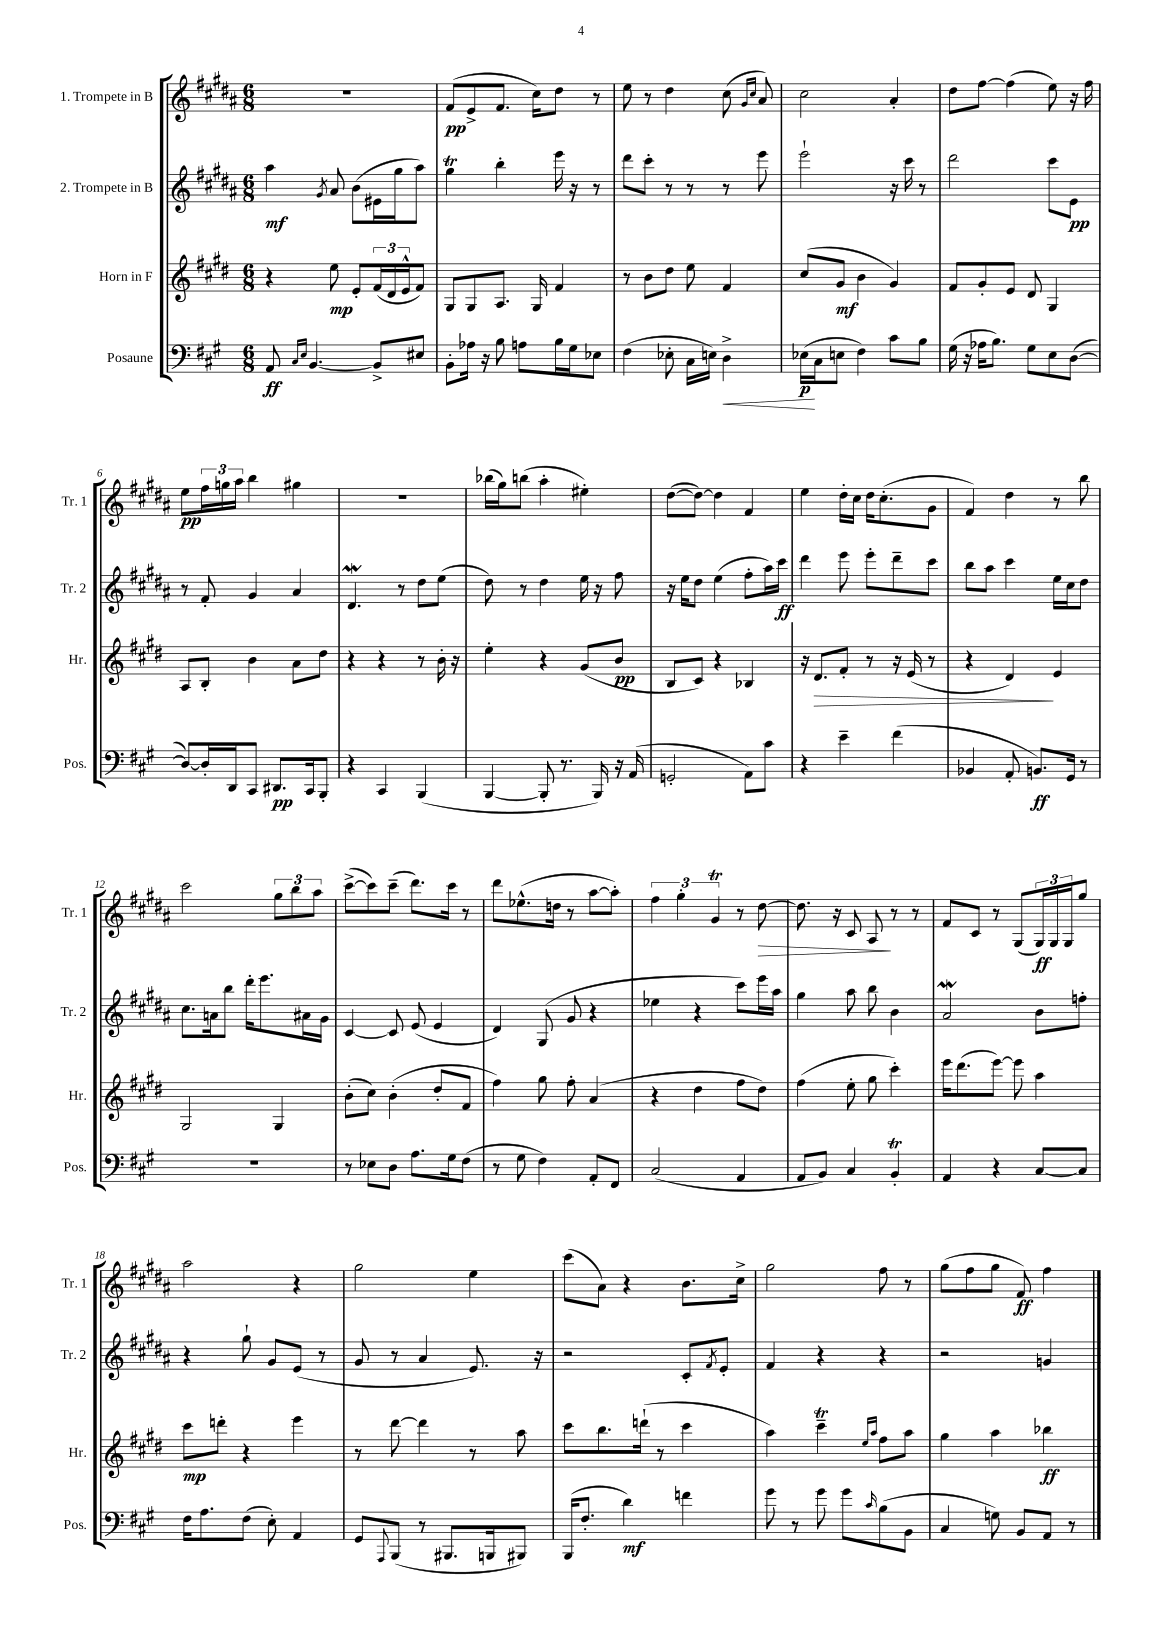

**kern	**kern	**kern	**kern
*staff4	*staff3	*staff2	*staff1
*clefF4	*clefG2	*clefG2	*clefG2
*k[f#c#g#]	*k[f#c#g#d#]	*k[f#c#g#d#a#]	*k[f#c#g#d#a#]
*M6/8	*M6/8	*M6/8	*M6/8
8AA/	4r	4aa#\	2.r
16qqC#/LL	.	.	.
16qqE/JJ	.	.	.
[4.BB/	.	.	.
.	.	8qg#/	.
.	8ee\	8a#/	.
.	8e'/L	(8b\L	.
8BB^/]L	(24f#/L	16e#\L	.
.	24d#/	.	.
.	.	16gg#\J	.
.	24e^^/J	.	.
8E#/J	8f#/J)	8aa#\J)	.
=	=	=	=
8BB'\L	8G#/L	4gg#\	(8f#/L
16A-\Jk	8G#/	.	8e^/
16r	.	.	.
8B\	8.A/J	4bb'\	8.f#/J
8A\L	.	.	.
.	16G#/	.	16cc#\LK)
16B\L	4f#/	16eee\	8dd#\J
16G#\J	.	16r	.
8E-\J	.	8r	8r
=	=	=	=
(4F#\	8r	8ddd#\L	8ee\
.	8b\L	8ccc#'\J	8r
8E-'\	8dd#\J	8r	4dd#\
16C#\LL	8ee\	8r	.
16E\JJ)	.	.	.
4D^\	4f#/	8r	(8cc#\
.	.	.	16qqg#/LL
.	.	.	16qqcc#/JJ
.	.	8eee\	8a#/)
=	=	=	=
(16E-\LL	(8cc#/L	2eee`\	2cc#\
16C#\J	.	.	.
8E\J	8g#/J	.	.
4F#\)	4b\	.	.
8c#\L	4g#/)	16r	4a#'/
.	.	16ccc#\	.
8B\J	.	8r	.
=	=	=	=
(16G#\	8f#/L	2ddd#\	8dd#\L
16r	.	.	.
16A-\LK	8g#'/	.	[8ff#\J
8.B\J)	.	.	.
.	8e/J	.	(4ff#\]
8G#\L	8d#/	.	.
8E\	4G#/	8ccc#\L	8ee\)
([8D\J	.	8e\J	16r
.	.	.	16ff#\
=	=	=	=
8D/_L)	8A/L	8r	8ee\L
16D'/]L	8B'/J	8f#'/	24ff#\L
.	.	.	24gg\
16DD/J	.	.	.
.	.	.	24aa#\JJ
8CC#/J	4b\	4g#/	4bb\
8.DD#/L	.	.	.
.	8a\L	4a#/	4gg#\
16CC#/k	.	.	.
8BBB'/J	8dd#\J	.	.
=	=	=	=
4r	4r	4.d#/	2.r
4CC#/	4r	.	.
.	.	8r	.
(4BBB/	8r	8dd#\L	.
.	16b'\	(8ee\J	.
.	16r	.	.
=	=	=	=
[4BBB/	4ee'\	8dd#\)	(16bb-\LL
.	.	.	16gg#\J)
.	.	8r	(8bb\J
8BBB'/]	4r	4dd#\	4aa#'\
8.r	.	.	.
.	(8g#/L	16ee\	4ee#'\)
16BBB/)	.	16r	.
16r	8b/J	8ff#\	.
(16AA/	.	.	.
=	=	=	=
2GG'/	8B/L	16r	([8dd#\L
.	.	16ee\LK	.
.	8c#/J)	8dd#\J	8dd#\_J)
.	4r	(4ee\	4dd#\]
8AA\L)	4B-/	8ff#'\L	4f#/
8c#\J	.	16aa#\L)	.
.	.	16ccc#\JJ	.
=	=	=	=
4r	16r	4ddd#\	4ee\
.	8.d#/L	.	.
4e~\	8f#'/J	8eee\	16dd#'\LL
.	.	.	16cc#\JJ
.	8r	8eee'\L	16dd#\LK
.	.	.	(8.cc#'\
(4f#\	16r	8ddd#~\	.
.	(16e/	.	.
.	8r	8ccc#\J	8g#\J
=	=	=	=
4BB-/	4r	8bb\L	4f#/)
.	.	8aa#\J	.
8AA'/	4d#/)	4ccc#\	4dd#\
8.BB/L)	.	.	.
.	4e/	16ee\LL	8r
16GG#/Jk	.	16cc#\J	.
8r	.	8dd#\J	8bb\
=	=	=	=
2.r	2G#/	8.cc#\L	2ccc#\
.	.	16a\k	.
.	.	8bb\J	.
.	.	16ddd#'\LK	.
.	.	8.eee\	.
.	4G#/	.	12gg#\L
.	.	.	12bb\
.	.	16a#\L	.
.	.	.	12aa#\J
.	.	16g#\JJ	.
=	=	=	=
8r	(8b'\L	[4c#/	([8ccc#^\L
8E-\L	8cc#\J)	.	8ccc#\])
8D\J	(4b'\	8c#/]	(8ccc#~\J
8.A\L	.	(8e/	8.ddd#\L)
.	8dd#'/L	4e/	.
16G#\k	.	.	16ccc#\Jk
(8F#\J	8f#/J	.	8r
=	=	=	=
8r	4ff#\)	4d#/)	8ddd#\L
8G#\	.	.	(8.ee-^^\
4F#\)	8gg#\	(8G#/	.
.	.	.	16dd\Jk
.	8ff#'\	8g#/	8r
8AA'/L	(4a/	4r	[8aa#\L
8FF#/J	.	.	8aa#'\]J)
=	=	=	=
(2C#/	4r	4ee-\	6ff#\
.	.	.	6gg#'\
.	4dd#\	4r	.
.	.	.	6g#/
4AA/	8ff#\L	8ccc#\L)	8r
.	8dd#\J)	16eee\L	[8dd#\
.	.	16aa#\JJ	.
=	=	=	=
8AA/L	(4ff#\	4gg#\	8.dd#\]
8BB/J)	.	.	.
.	.	.	16r
4C#/	8ee'\	8aa#\	8c#/
.	8gg#\	8bb\	8A#/
4BB'/	4ccc#'\)	4b\	8r
.	.	.	8r
=	=	=	=
4AA/	16eee\LK	2a#/	8f#/L
.	(8.ddd#\	.	.
.	.	.	8c#/J
4r	[8eee\J)	.	8r
.	8eee\]	.	(8G#/L
[8C#/L	4aa\	8b\L	24G#/L)
.	.	.	24G#/
.	.	.	24G#/J
8C#/]J	.	8ff'\J	8gg#/J
=	=	=	=
16F#\LK	8ccc#\L	4r	2aa#\
8.A\	.	.	.
.	8ddd'\J	.	.
(8F#\J	4r	8gg#`\	.
8E'\)	.	8g#/L	.
4AA/	4eee\	(8e/J	4r
.	.	8r	.
=	=	=	=
8GG#/L	8r	8g#/	2gg#\
8qqAAA/	.	.	.
(8BBB/J	[8ddd#\	8r	.
8r	4ddd#\]	4a#/	.
8.BBB#/L	.	.	.
.	8r	8.e/)	4ee\
16BBB/k	.	.	.
8BBB#/J)	8aa\	.	.
.	.	16r	.
=	=	=	=
(16BBB/LK	8ccc#\L	2r	(8ccc#\L
8.F#'/J	.	.	.
.	8.bb\	.	8a#\J)
4d\)	.	.	4r
.	(16ddd`\Jk	.	.
.	8r	.	.
4f\	4ccc#\	8c#'/L	8.b\L
.	.	8qf#/	.
.	.	8e'/J	.
.	.	.	16cc#^\Jk
=	=	=	=
8g#\	4aa\)	4f#/	2gg#\
8r	.	.	.
8g#\	4ccc#~\	4r	.
8g#\L	.	.	.
.	16qqee/LL	.	.
16qqc#/	16qqaa/JJ	.	.
(8B\	8ff#\L	4r	8ff#\
8BB\J	8aa\J	.	8r
=	=	=	=
4C#/	4gg#\	2r	(8gg#\L
.	.	.	8ff#\
8G\)	4aa\	.	8gg#\J
8BB/L	.	.	8f#/)
8AA/J	4bb-\	4g/	4ff#\
8r	.	.	.
==	==	==	==
*-	*-	*-	*-
